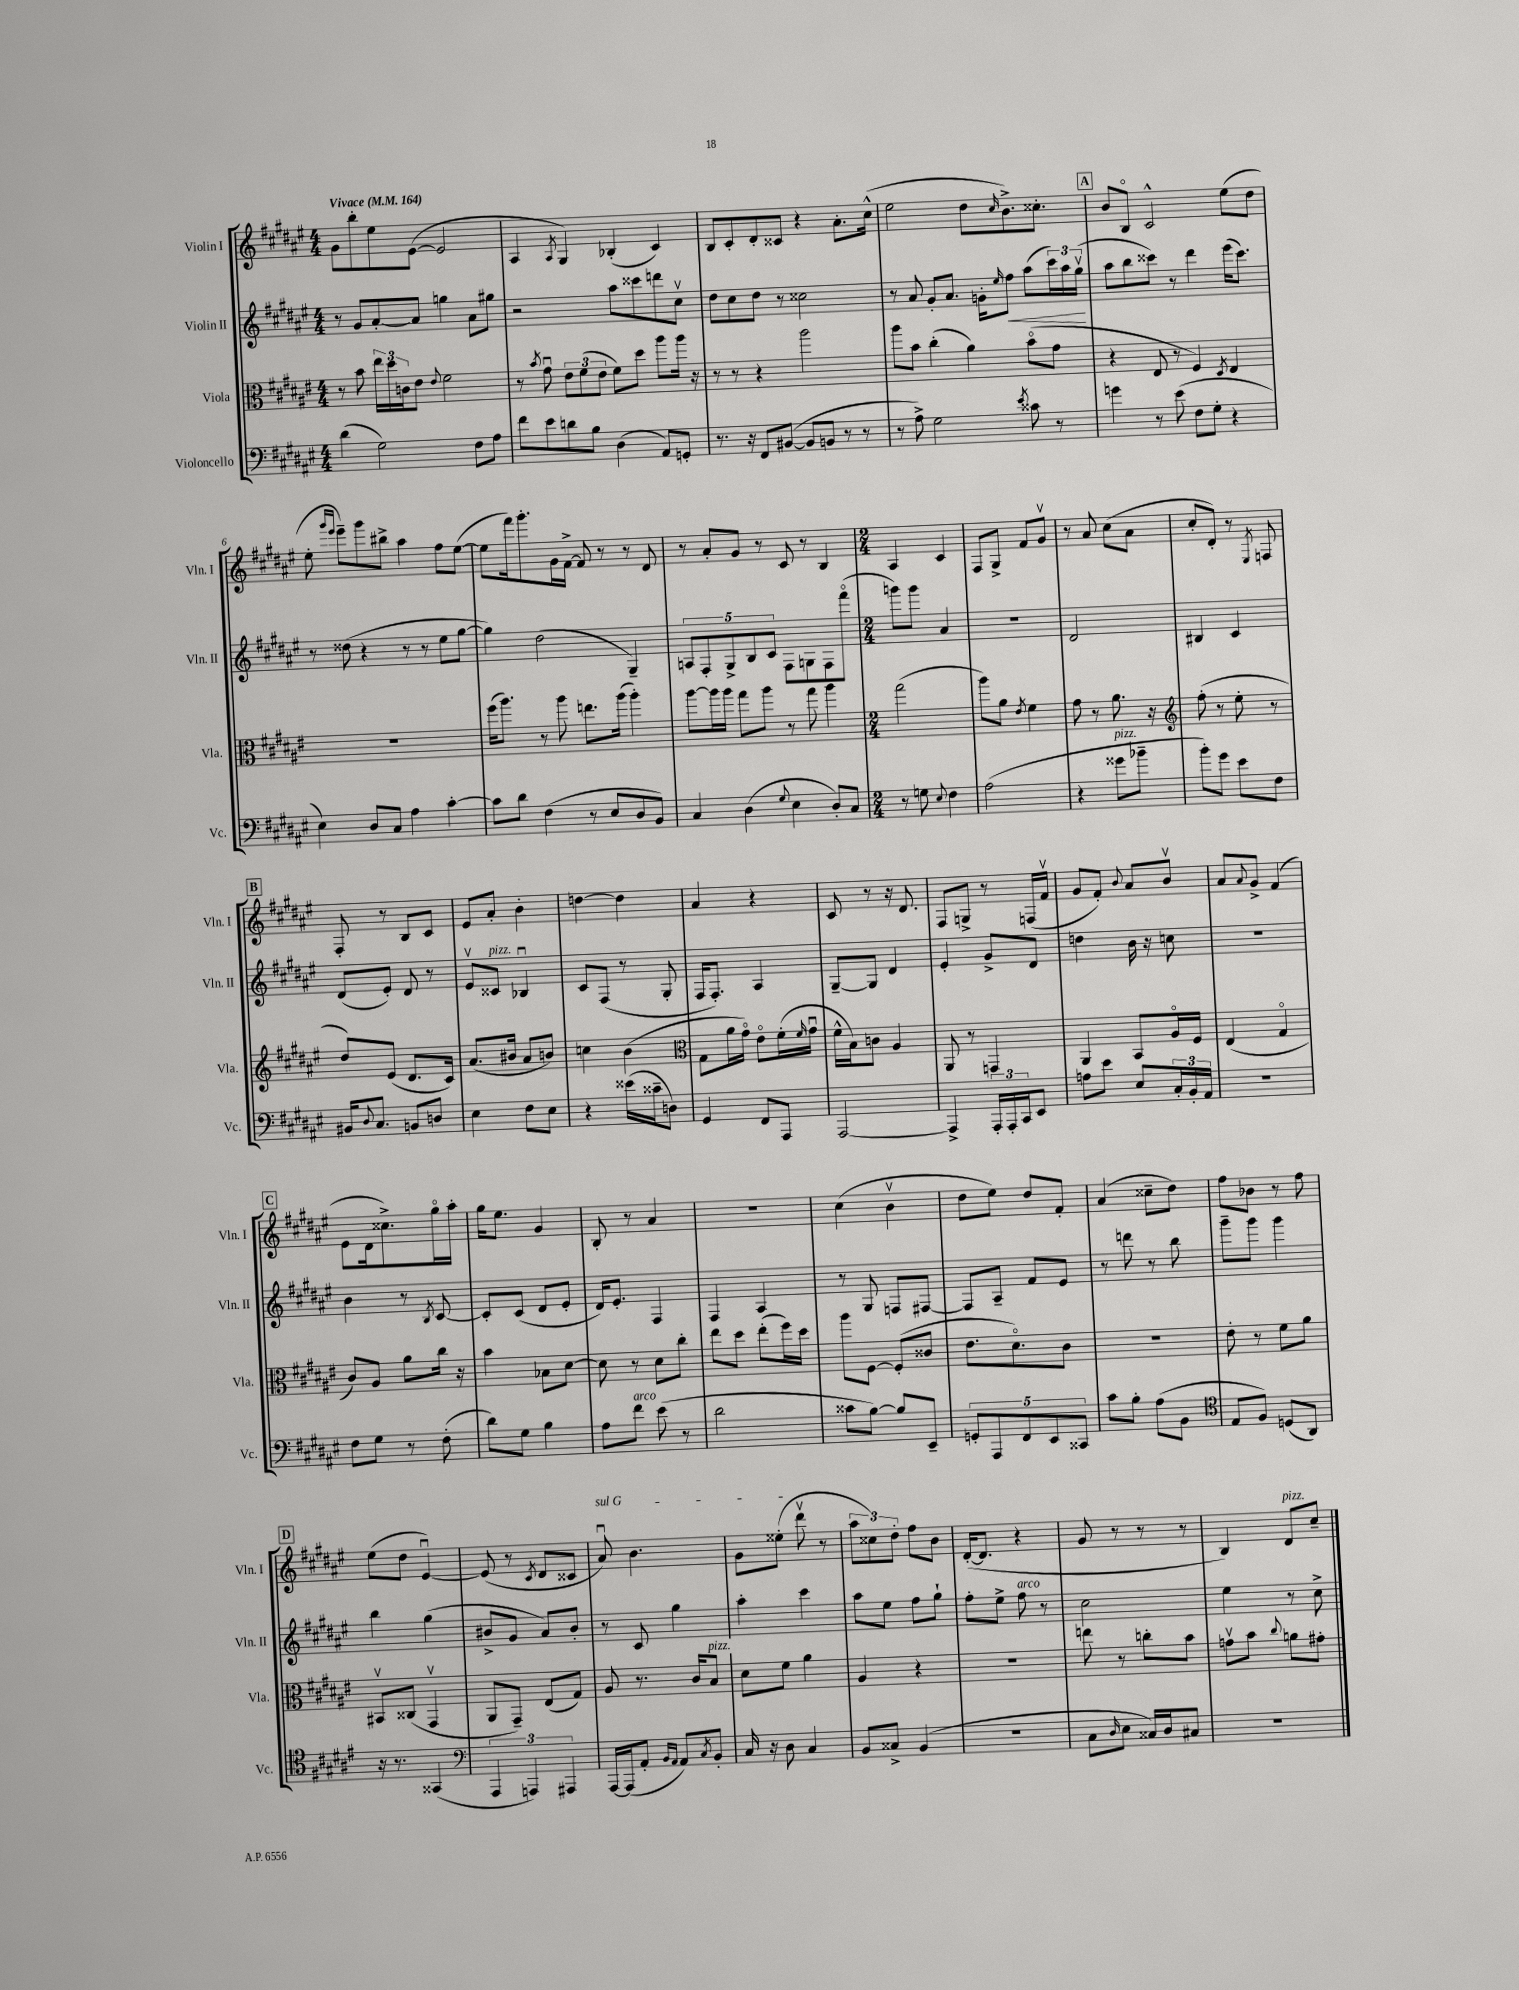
<<
\new StaffGroup <<
\new Staff = "s0" \with { instrumentName = "Violin I" shortInstrumentName = "Vln. I" } {
    \clef treble \key fis \major \numericTimeSignature \time 4/4 \tempo "Vivace" 4 = 164
    gis'8 b''8-. eis''8 eis'8~( eis'2 |
    ais4 \acciaccatura { ais8 } gis4) bes4-.( cis'4) |
    b8 cis'8-. dis'8-. cisis'8 r4 ais'8.-. cis''16-^( |
    eis''2 dis''8 \grace { cis''16 } b'8.->) cisis''8.-. |
    \mark \markup { \box "A" } b'8 b8\flageolet cis'2-^ eis''8( dis''8 |
    eis''8-. \grace { gis'''16 eis'''16 } eis'''8--) gis'''8 bis''8-> ais''4 fis''8 eis''8~( |
    eis''8 fis'''16) gis'''8.-. gis'16 fis'16~-> fis'8 r8 r8 dis'8 |
    r8 ais'8-. gis'8 r8 cis'8 r8 b4 |
    \numericTimeSignature \time 2/4 ais4 cis'4 |
    fis8 gis8-> fis'8 gis'8\upbow |
    r8 ais'8 cis''8( ais'8 |
    cis''8-. dis'8-.) r8 \acciaccatura { eis8 } f8 |
    \mark \markup { \box "B" } fis8-. r8 b8 cis'8 |
    eis'8 ais'8-. b'4-. |
    d''4~ d''4 |
    ais'4 r4 |
    cis'8 r8 r16 dis'8. |
    fis8 g8-> r8 f16( fis'16\upbow |
    gis'8 fis'8-.) \appoggiatura { b'8 } ais'8 b'8\upbow |
    ais'8 \appoggiatura { ais'8 } gis'8-> fis'4( |
    \mark \markup { \box "C" } eis'8 dis'16 cisis''8.->) gis''16\flageolet ais''16-. |
    gis''16 eis''8. gis'4 |
    b8-. r8 ais'4 |
    R2 |
    cis''4( b'4\upbow |
    dis''8 eis''8) dis''8 fis'8-. |
    ais'4( cisis''8-- dis''8) |
    fis''8 bes'8 r8 fis''8 |
    \mark \markup { \box "D" } eis''8( dis''8 eis'4~\downbow) |
    eis'8( r8 \acciaccatura { cis'8 } dis'8 cisis'8 |
    \once \override TextSpanner.bound-details.left.text = \markup { \italic "sul G" } ais'8\downbow\startTextSpan) b'4. |
    gis'8 eisis''8-.( dis'''8\upbow\stopTextSpan r8 |
    \tuplet 3/2 { ais''8 cisis''8) dis''8-. } fis''8 b'8 |
    dis'16~-.( dis'8. r4 |
    gis'8 r8 r8 r8 |
    b4) dis'8^\markup { \italic "pizz." } cis''8-- \bar "|." |
}
\new Staff = "s1" \with { instrumentName = "Violin II" shortInstrumentName = "Vln. II" } {
    \clef treble \key fis \major \numericTimeSignature \time 4/4
    r8 gis'8 ais'8~-. ais'8 g''4 ais'8 gis''8 |
    r2 ais''8 cisis'''8 d'''8 cis''8\upbow |
    dis''8 cis''8 dis''8 r8 cisis''2 |
    r8 ais'8 gis'8-. ais'8. g'16-. \grace { eis''16 } fis''8\< ais''8( \tuplet 3/2 { cis'''16) ais''16 gis''16\upbow\!( } |
    \mark \markup { \box "A" } ais''8 b''8 cisis'''8) r8 dis'''4 eis'''16( cisis'''8.) |
    r8 disis''8( r4 r8 r8 eis''8 gis''8~ |
    gis''4) dis''2( gis4--) |
    \tuplet 5/4 { a8 fis8-. gis8-> b8 cis'8 } fis8 g8 fis8 fis'''8\flageolet( |
    \numericTimeSignature \time 2/4 g'''8) g'''8 ais'4 |
    R2 |
    dis'2 |
    bis4 cis'4 |
    \mark \markup { \box "B" } dis'8( eis'8-.) dis'8 r8 |
    eis'8\upbow cisis'8^\markup { \italic "pizz." } bes4\downbow |
    cis'8 fis8( r8 gis8-. |
    fis16 fis8.-.) ais4 |
    gis8~-- gis8 dis'4 |
    eis'4-. gis'8-> dis'8 |
    d''4 b'16 r16 c''8 |
    r2 |
    \mark \markup { \box "C" } b'4 r8 \acciaccatura { b8 } cis'8~ |
    cis'8-. cis'8( dis'8 eis'8-. |
    dis'16) eis'8.-. fis4 |
    fis4 ais4 |
    r8 gis8 f8 fis8~ |
    fis8 ais8-- fis'8 eis'8 |
    r8 d'''8 r8 b''8 |
    gis'''8-- gis'''8 gis'''4 |
    \mark \markup { \box "D" } b''4 gis''4( |
    bis'8-> gis'8 ais'8) bis'8-. |
    r8 cis'8 gis''4 |
    ais''4-. cis'''4 |
    ais''8 eis''8 fis''8 gis''8-! |
    fis''8-. eis''8-> fis''8^\markup { \italic "arco" } r8 |
    cis''2 |
    eis''4 r8 cis''8-> \bar "|." |
}
\new Staff = "s2" \with { instrumentName = "Viola" shortInstrumentName = "Vla." } {
    \clef alto \key fis \major \numericTimeSignature \time 4/4
    r8 b'8 \tuplet 3/2 { eis''16 dis''16 c'16 } eis'8 \appoggiatura { eis'8 } fis'2 |
    r8 \acciaccatura { b'8 } gis'8\downbow \tuplet 3/2 { eis'8 fis'8( eis'8 } fis'8) dis''8 ais''8 ais''16 r16 |
    r8 r8 r4 ais''2 |
    ais''8 b'8 cis''4-.( ais'4) b'8\flageolet( gis'8 |
    \mark \markup { \box "A" } r4 eis8 r8 fis4) \acciaccatura { dis8 } eis4 |
    R1 |
    fis''16( ais''8.) r8 ais''8 e''8. ais''16( ais''4-.) |
    ais''8~ ais''16 ais''16 gis''8 ais''8 r8 gis''8 ais''4 |
    \numericTimeSignature \time 2/4 gis''2( |
    ais''8) ais'8 \acciaccatura { eis'8 } fis'4 |
    gis'8 r8 ais'8. r16 |
    \clef treble fis''8-.( r8 eis''8-. r8 |
    \mark \markup { \box "B" } dis''8) eis'8( dis'8. cis'16) |
    ais'8.( bis'16 ais'8 b'8) |
    c''4 b'4( |
    \clef alto gis8 ais'16 gis'16\flageolet) eis'8\flageolet fis'16-.( \grace { fis'16 } gis'16\downbow |
    fis'16-^ b16) c'8 ais4 |
    ais,8 r8 g,4 |
    ais,4 b,8 ais16\flageolet fis16 |
    eis4( gis4\flageolet |
    \mark \markup { \box "C" } cis'8) ais8 ais'8 cis''16 r16 |
    b'4 bes8 dis'8~ |
    dis'8 r8 dis'8 cis''8-. |
    eis''8 dis''8 eis''8-.( fis''16) dis''16 |
    ais''8 fis8~ fis8-.( cisis'8 |
    eis'8. dis'8.\flageolet) cis'8 |
    R2 |
    eis'8-. r8 fis'8 ais'8 |
    \mark \markup { \box "D" } bis,8\upbow cisis8( gis,4\upbow |
    ais,8 gis,8--) eis8( gis8) |
    ais8 r8. cis'16 b8^\markup { \italic "pizz." } |
    dis'8 fis'8 ais'4 |
    ais4 r4 |
    R2 |
    e''8 r8 c''8-. b'8 |
    g'8\upbow b'8 \appoggiatura { cis''8 } a'8 gis'8-. \bar "|." |
}
\new Staff = "s3" \with { instrumentName = "Violoncello" shortInstrumentName = "Vc." } {
    \clef bass \key fis \major \numericTimeSignature \time 4/4
    dis'4( gis2) fis8 ais8 |
    fis'8 eis'8 d'8 b8 dis4( ais,8) g,8-. |
    r8. r16 fis,8 bis,8~( bis,8 b,8 r8 r8 |
    r8 ais8->) gis2 \acciaccatura { eis'8 } cisis'8 r8 |
    \mark \markup { \box "A" } g'4 r8 eis'8( fis8 gis8-. r4 |
    eis4) dis8 cis8 ais4 cis'4~-. |
    cis'8 dis'8 fis4( r8 eis8 dis8 b,8) |
    cis4 dis4( \appoggiatura { gis8 } eis4 dis8-.) cis8 |
    \numericTimeSignature \time 2/4 r8 g8 \appoggiatura { eis8 } fis4 |
    ais2( |
    r4 gisis'8^\markup { \italic "pizz." } bes'8-- |
    b'8-.) gis'8 eis'8 fis8 |
    \mark \markup { \box "B" } bis,16 \appoggiatura { dis8 } cis8. b,8 d8 |
    eis4 fis8 eis8 |
    r4 eisis'16( cisis'16-- d8) |
    gis,4 fis,8 ais,,8 |
    ais,,2~ |
    ais,,4-> \tuplet 3/2 { ais,,16-. ais,,16-. cis,16 } eis,8 |
    a8 eis'8 eis8 \tuplet 3/2 { cis16-. b,16-. ais,16 } |
    r2 |
    \mark \markup { \box "C" } fis8 gis8 r8 fis8-.( |
    dis'8) gis8 b4 |
    ais8 fis'8^\markup { \italic "arco" } eis'8( r8 |
    dis'2 |
    cisis'8 b8~) b8 eis,8-- |
    \tuplet 5/4 { g,8-. ais,,8 fis,8 eis,8 cisis,8 } |
    cis'8 b8-. ais8( b,8 |
    \clef tenor eis8 fis8) d8( ais,8) |
    \mark \markup { \box "D" } r16 r8. gisis,4( |
    \clef bass \tuplet 3/2 { ais,,4 a,,4) ais,,4 } |
    ais,,16~ ais,,16( ais,8-. \grace { b,16 ais,16 } ais,8) \acciaccatura { cis8 } b,8-. |
    cis16 r16 dis8 cis4 |
    b,8 cisis8-> b,4( |
    r2 |
    cis8 \grace { dis16 } eis8 cisis16) dis16 cis8 |
    R2 \bar "|." |
}
>>
>>
